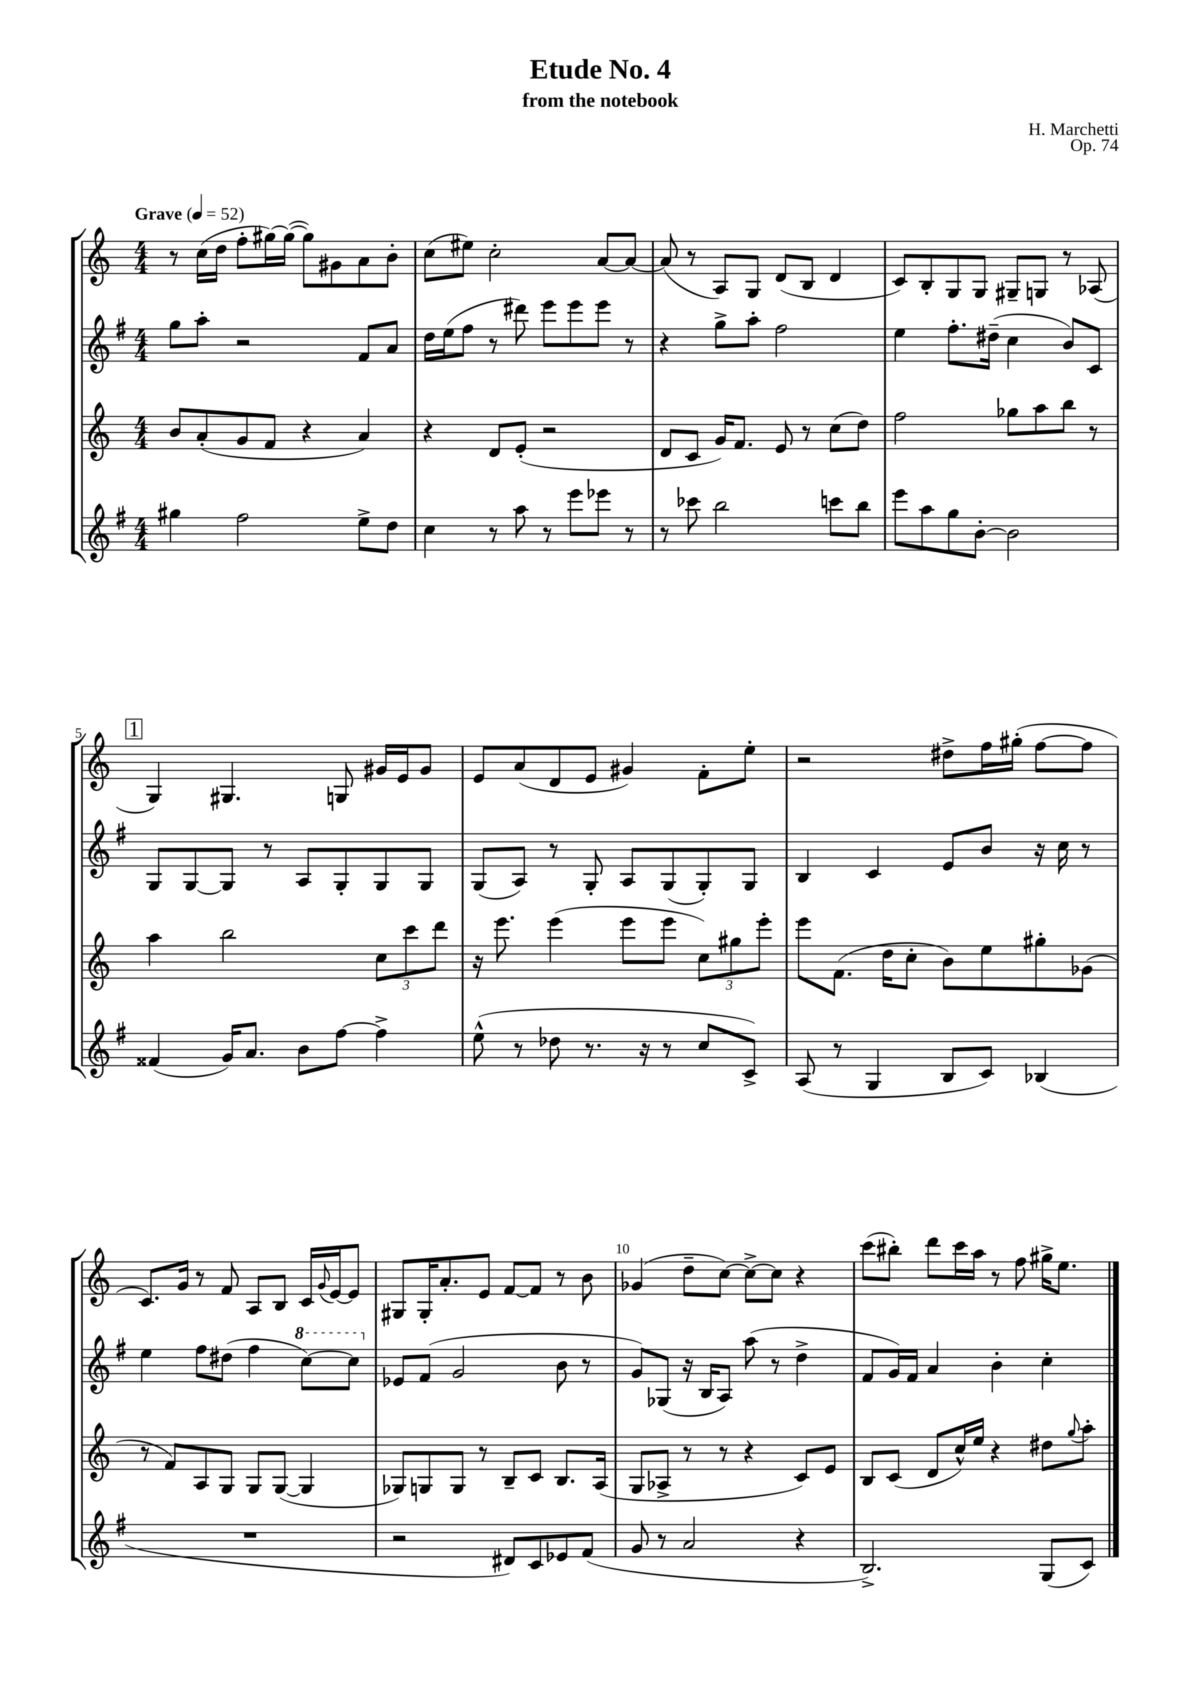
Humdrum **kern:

**kern	**kern	**kern	**kern
*part4	*part3	*part2	*part1
*staff4	*staff3	*staff2	*staff1
*clefG2	*clefG2	*clefG2	*clefG2
*k[f#]	*k[]	*k[f#]	*k[]
*M4/4	*M4/4	*M4/4	*M4/4
*MM52	*MM52	*MM52	*MM52
=1	=1	=1	=1
!	!	!	!LO:TX:a:B:t=Grave
4gg#X\	8b/L	8gg\L	8r
.	(8a'/	8aa'\J	(16cc\LL
.	.	.	16dd\JJ
2ff#\	8g/	2r	8ff'\L
.	8f/J	.	[16gg#X\L)
.	.	.	(16gg#\JJ_
.	4r	.	8gg#\L])
.	.	.	8g#X\
8ee^\L	4a/)	8f#/L	8a\
8dd\J	.	8a/J	8b'\J
=2	=2	=2	=2
4cc\	4r	16dd\LL	(8cc\L
.	.	(16ee\J	.
.	.	8ff#\J	8ee#X\J)
8r	8d/L	8r	2cc'\
8aa\	(8e'/J	8ddd#X\)	.
8r	2r	8eee\L	.
8eee\L	.	8eee\	.
8eee-X\J	.	8eee\J	[8a/L
8r	.	8r	8a/J_
=3	=3	=3	=3
8r	8d/L	4r	(8a/]
8ccc-X\	8c/J	.	8r
2bb\	16g/KL)	8gg^\L	8A/L)
.	8.f/J	.	.
.	.	8aa'\J	8G/J
.	8e/	2ff#\	(8d/L
.	8r	.	8B/J
8cccn\L	(8cc\L	.	4d/
8bb\J	8dd\J)	.	.
=4	=4	=4	=4
8eee\L	2ff\	4ee\	8c/L)
8aa\	.	.	8B'/
8gg\	.	8.ff#'\L	8G/
[8b'\J	.	.	8G/J
.	.	(16dd#X~\Jk	.
2b\]	8gg-X\L	4cc\	8G#X~/L
.	8aa\	.	8Gn/J
.	8bb\J	8b/L)	8r
.	8r	8c/J	(8A-X/
!!LO:LB:g=z
!!LO:REH:place=s1:t=1
=5	=5	=5	=5
(4f##X/	4aa\	8G/L	4G/)
.	.	[8G/	.
16g/KL)	2bb\	8G/J]	4.G#X/
8.a/J	.	.	.
.	.	8r	.
8b\L	.	8A/L	.
[8ff#\J	.	8G'/	8Gn/
4ff#^\]	12cc\L	8G/	16g#X/LL
.	.	.	16e/J
.	12ccc\	.	.
.	.	8G/J	8g#/J
.	12ddd\J	.	.
=6	=6	=6	=6
(8ee^^\	16r	(8G/L	8e/L
.	8.eee\	.	.
8r	.	8A/J)	(8a/
8dd-X\	(4eee\	8r	8d/
8.r	.	8G'/	8e/J
.	8eee\L	8A/L	4g#X/)
16r	.	.	.
8r	8eee\J	(8G/	.
8cc/L	12cc\L)	8G'/)	8f'\L
.	12gg#X\	.	.
8c^/J)	.	8G/J	8ee'\J
.	12eee'\J	.	.
=7	=7	=7	=7
(8A/	8eee\L	4B/	2r
8r	(8.f\J	.	.
4G/	.	4c/	.
.	16dd\KL	.	.
.	8cc'\J	.	.
8B/L	8b\L)	8e/L	8dd#X^\L
8c/J)	8ee\	8b/J	16ff\L
.	.	.	(16gg#X'\JJ
(4B-X/	8gg#X'\	16r	[8ff\L
.	.	16cc\	.
.	(8g-X\J	8r	8ff\J]
!!LO:LB:g=z
=8	=8	=8	=8
1r	8r	4ee\	8.c/L)
.	8f/L)	.	.
.	.	.	16g/Jk
.	8A/	8ff#\L	8r
.	8G/J	(8dd#X\J	8f/
.	8G/L	4ff#\	8A/L
.	([8G/J	.	8B/J
*	*	*8va	*
.	4G/]	[8ccc\L)	16c/LL
.	.	.	8qqg/
.	.	.	[16e/J
.	.	8ccc\J]	8e/J]
=9	=9	=9	=9
*	*	*X8va	*
2r	8G-X/L)	8e-X/L	8G#X/L
.	8Gn/	(8f#/J	16G#'/K
.	.	.	8.a'/
.	8G/J	2g/	.
.	8r	.	8e/J
8d#X/L)	8B~/L	.	[8f/L
8c/	8c/J	.	8f/J]
8e-X/	8.B/L	8b\	8r
(8f#/J	.	8r	8b\
.	(16A/Jk	.	.
=10	=10	=10	=10
8g/	8G/L	8g/L)	(4g-X/
8r	8A-X^/J	(8G-X/J	.
2a/	8r	16r	8dd~\L
.	.	16B/KL	.
.	8r	8A/J)	[8cc\J)
.	4r	(8aa\	8cc^\L_
.	.	8r	8cc\J]
4r	8c/L)	4dd^\	4r
.	8e/J	.	.
=11	=11	=11	=11
2.B^/)	8B/L	8f#/L	(8ccc\L
.	(8c/J	16g/L)	8bb#X'\J)
.	.	16f#/JJ	.
.	8d/L	4a/	8ddd\L
.	16cc^^/L)	.	16ccc\L
.	16ee/JJ	.	16aa\JJ
.	4r	4b'\	8r
.	.	.	8ff\
(8G/L	8dd#X\L	4cc'\	16gg#X^\KL
.	.	.	8.ee\J
.	8qqgg/	.	.
8c/J)	8aa'\J	.	.
==	==	==	==
*-	*-	*-	*-
